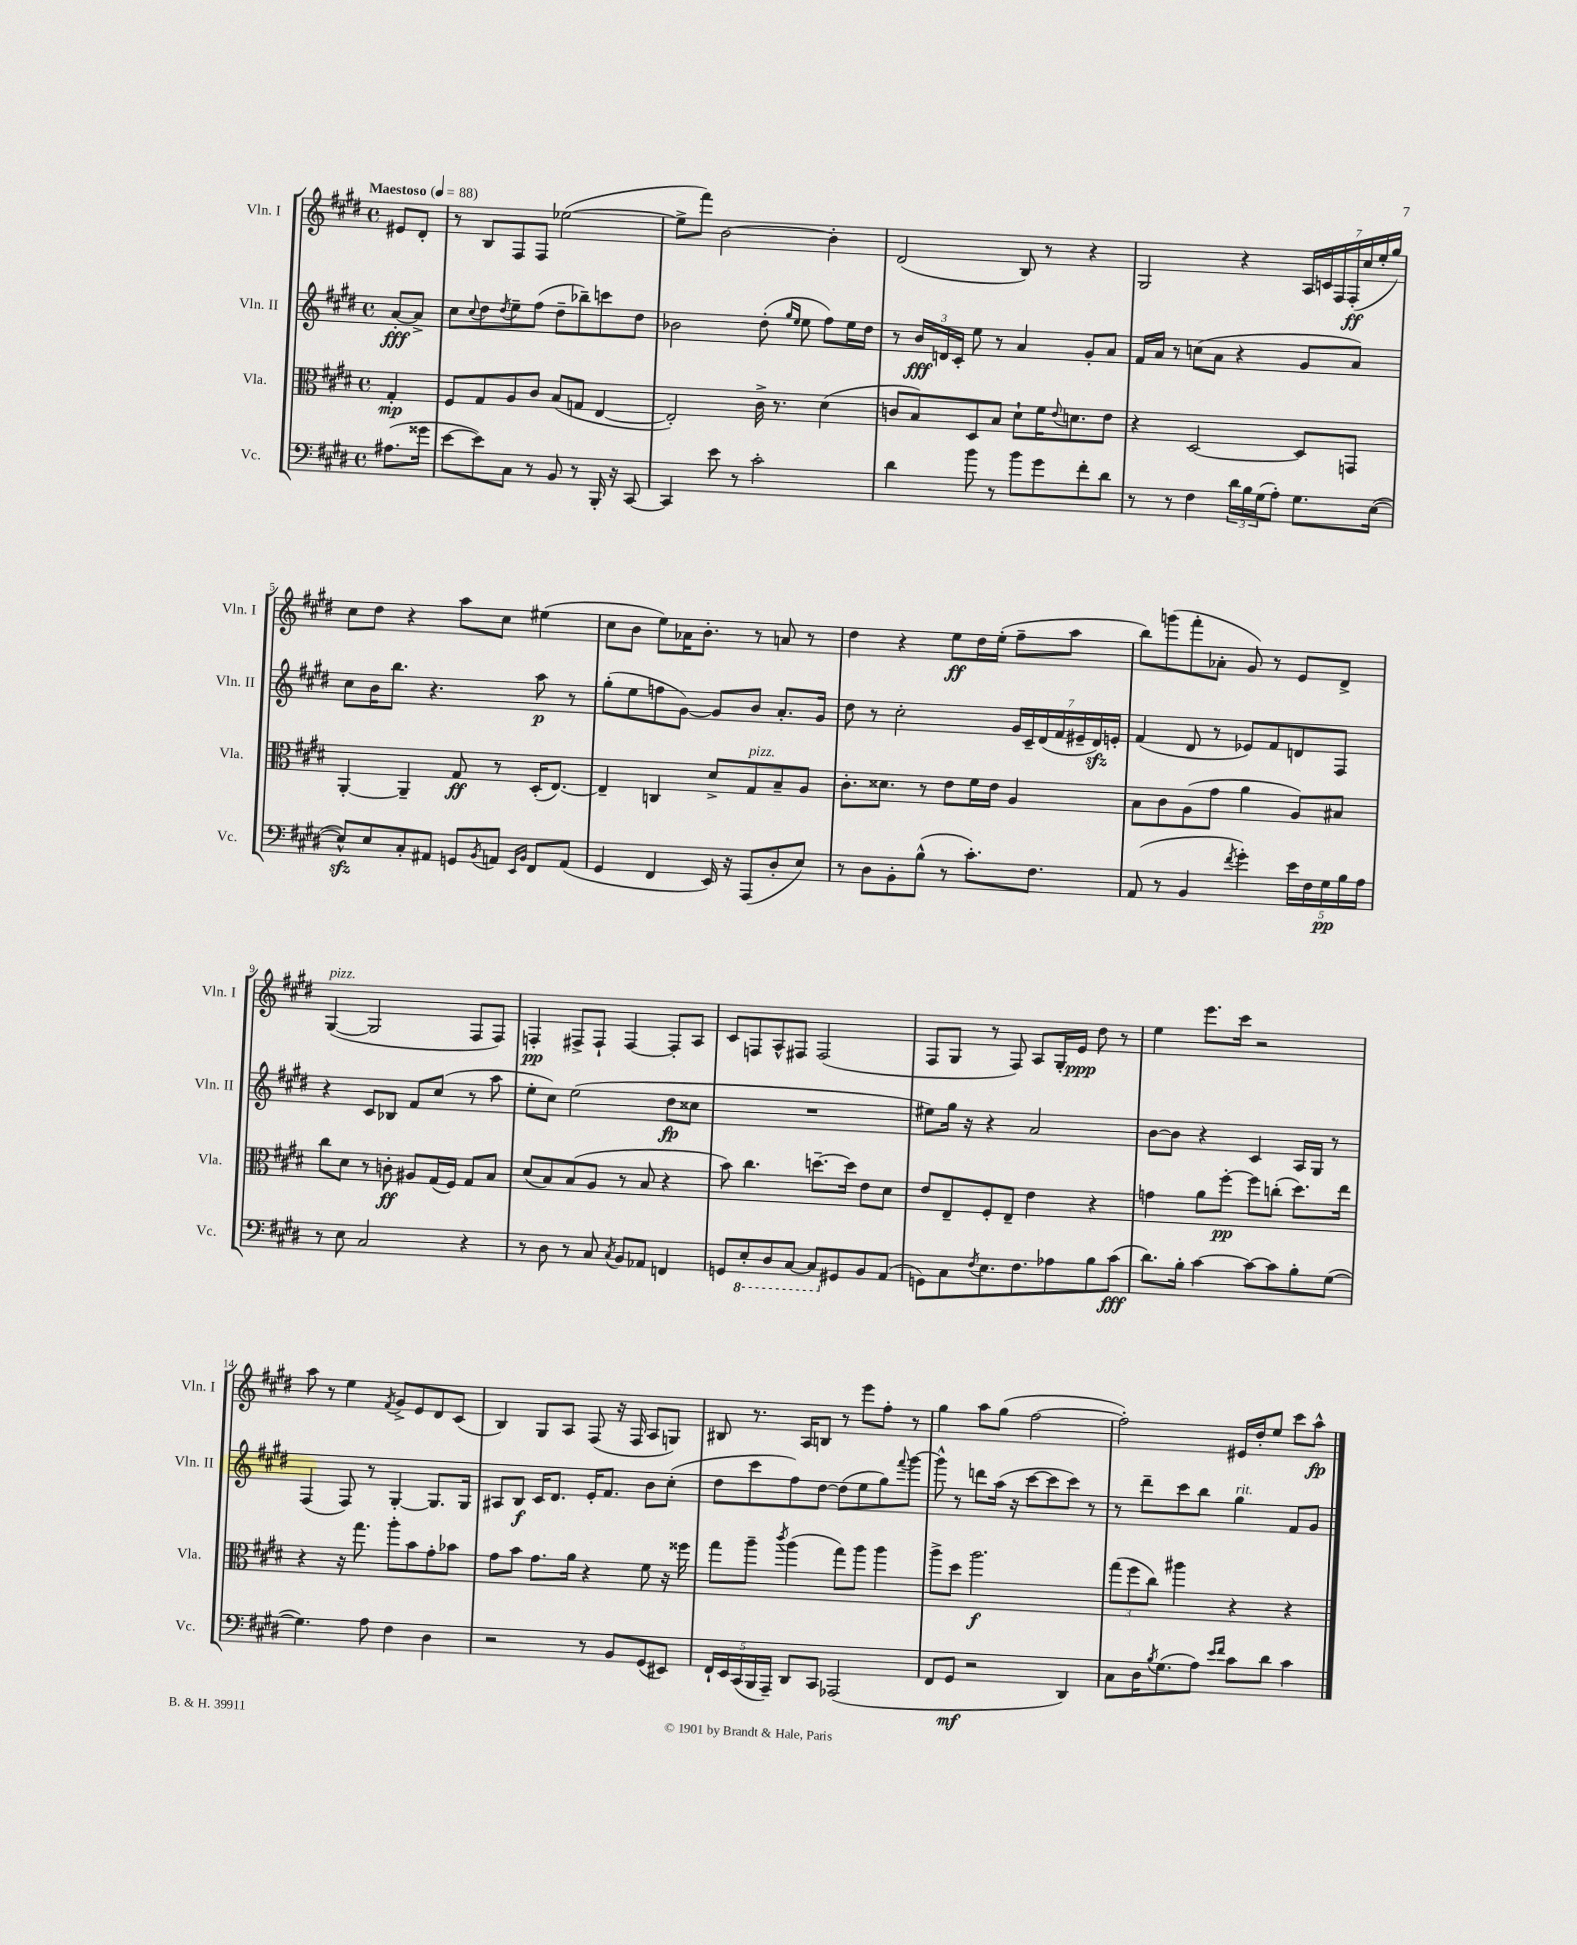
<<
\new StaffGroup <<
\new Staff = "s0" \with { instrumentName = "Vln. I" shortInstrumentName = "Vln. I" } {
    \clef treble \key e \major \defaultTimeSignature \time 4/4 \partial 4 \tempo "Maestoso" 4 = 88
    eis'8 dis'8-. |
    r8 b8 fis8 fis8 ees''2~( |
    ees''8-> fis'''8) b'2~ b'4-. |
    dis'2( b8) r8 r4 |
    gis2 r4 \tuplet 7/4 { a16 c'16 fis16 fis16-.\ff( cis''16 e''16-. gis''16) } |
    cis''8 dis''8 r4 a''8 cis''8 eis''4( |
    cis''8 b'8 e''8) aes'16 b'8.-. r8 a'8 r8 |
    dis''4 r4 e''8\ff dis''16 e''16-.( fis''8-- a''8 |
    b''8) g'''8( fis'''8-. aes'8-. gis'8) r8 e'8 dis'8-> |
    gis4~^\markup { \italic "pizz." }( gis2 fis8 fis8) |
    f4-.\pp fis8-> fis8-! fis4~ fis8-. a8 |
    cis'8 f8 a8-^ fis8 fis2( |
    fis8 gis8 r8 fis8) a8 gis16-. e'16\ppp dis''8 r8 |
    e''4 e'''8. cis'''16 r2 |
    a''8 r8 e''4 \acciaccatura { fis'8 } gis'8-> e'8 dis'8 cis'8( |
    b4) gis8 a8 fis8( r16 fis16 a8 g8) |
    bis8 r8. a16 b8 r8 e'''8 fis''8-. r8 |
    gis''4 a''8 gis''8( fis''2~ |
    fis''2-.) eis'16 dis''16-. e''8 cis'''8 a''8-^\fp \bar "|." |
}
\new Staff = "s1" \with { instrumentName = "Vln. II" shortInstrumentName = "Vln. II" } {
    \clef treble \key e \major \defaultTimeSignature \time 4/4 \partial 4
    a'8~-.\fff a'8-> |
    cis''8 \appoggiatura { cis''8 } dis''8 \acciaccatura { dis''8 } e''8-- fis''8( dis''8-- bes''8--) c'''8 dis''8 |
    bes'2 dis''8-.( \grace { gis''16 e''16 } e''8 fis''8) e''16 dis''16 |
    r8 \tuplet 3/2 { b'16\fff d'16 cis'16-. } e''8 r8 a'4 gis'8-. a'8 |
    fis'16 a'16 r8 c''8( a'8 r4 gis'8 a'8) |
    cis''8 b'16 b''8. r4. a''8\p r8 |
    gis''8-.( e''8 f''8 gis'8~) gis'8 b'8 a'8.-. gis'16 |
    dis''8 r8 cis''2-. \tuplet 7/4 { gis'16 cis'16-- dis'16( fis'16 eis'16-- dis'16\sfz) e'16-. } |
    fis'4( dis'8 r8 ees'8) fis'8 d'8 fis8 |
    r4 cis'8 bes8 fis'8 cis''8( r8 a''8 |
    e''8-. cis''8) e''2( dis''8\fp cisis''8 |
    R1 |
    eis''8) gis''16 r16 r4 a'2 |
    b'8~ b'8 r4 cis'4 a16 gis16 r8 |
    fis4( fis8) r8 gis4~-. gis8. gis16 |
    ais8 b8\f cis'16 dis'8. e'16-. fis'8. b'8 cis''8-.( |
    dis''8 cis'''8 fis''8) dis''8~ dis''8( e''8 gis''8) \appoggiatura { fis'''8 } gis'''8~ |
    gis'''8-^ r8 d'''8 a''16( r16 cis'''8~ cis'''8 cis'''8) r8 |
    r8 dis'''8-- cis'''8 b''8 gis''4^\markup { \italic "rit." } fis'8 gis'8 \bar "|." |
}
\new Staff = "s2" \with { instrumentName = "Vla." shortInstrumentName = "Vla." } {
    \clef alto \key e \major \defaultTimeSignature \time 4/4 \partial 4
    gis4-.\mp |
    fis8 gis8 a8 cis'8 b8( g8 e4~ |
    e2-.) cis'16-> r8. dis'4( |
    c'8 b8) dis8 b8 dis'8-! fis'16 \appoggiatura { e'8 } d'8. e'8 |
    r4 dis2~ dis8 g,8 |
    a,4~-. a,4-- gis8\ff r8 dis16-.( e8.~) |
    e4-- c4 dis'8-> gis8^\markup { \italic "pizz." } b8-- a8 |
    cis'8.-. disis'8. r8 e'8 fis'16 e'16 a4 |
    b8 cis'8 a8( gis'8 a'4 a8) bis8 |
    cis''8 dis'8 r8 c'8-.\ff ais8 gis16( fis16) gis8 b8 |
    dis'8( b8) b8( a8 r8 b8 r4 |
    b'8) cis''4. d''8.~-- d''16 e'8 dis'8 |
    e'8 e8-- fis8-. e8-- e'4 r4 |
    g'4 a'8 fis''8~-.\pp fis''8 c''8-.( dis''8.) e''16 |
    r4 r16 gis''8. a''8-. b'8 gis'8-. bes'8 |
    gis'8 b'8 gis'8. a'16 r4 fis'8 r16 fisis''16 |
    gis''8 a''8-- \acciaccatura { cis'''8 } a''4( gis''8) a''8 a''4 |
    a''8-> dis''8 a''2.\f |
    \tuplet 3/2 { gis''8( fis''8 cis''8) } ais''4 r4 r4 \bar "|." |
}
\new Staff = "s3" \with { instrumentName = "Vc." shortInstrumentName = "Vc." } {
    \clef bass \key e \major \defaultTimeSignature \time 4/4 \partial 4
    ais8.( gisis'16 |
    e'8~ e'8) cis8 r8 b,8 r8 b,,16-. r16 cis,8~ |
    cis,4 e'8 r8 cis'2-. |
    dis'4 b'8 r8 b'8 gis'8 fis'8-. dis'8 |
    r8 r8 fis4 \tuplet 3/2 { dis'16 b16 gis16( } a8-.) gis8. e16~( |
    e8-^\sfz) e8 cis8-. ais,8 g,8 \acciaccatura { b,8 } a,8 \grace { e,16 b,16 } fis,8 a,8( |
    gis,4 fis,4 e,16) r16 a,,8( dis8-. e8) |
    r8 dis8 b,8-. b8-^( r8 cis'8.-.) fis8. |
    a,8( r8 b,4 \acciaccatura { fis'8 } gis'4-.) \tuplet 5/4 { e'16 fis16 gis16\pp b16 a16 } |
    r8 e8 cis2 r4 |
    r8 dis8 r8 cis8 \acciaccatura { cis8 } b,8 aes,8 f,4 |
    g,8 \ottava #-1 e,8-. dis,8 cis,8~ cis,8 \ottava #0 gis,8 b,8 a,8( |
    g,8) cis8 \acciaccatura { fis8 } e8. fis8. aes8 b8 cis'8\fff( |
    dis'8.) b16-. cis'4~ cis'8~ cis'8 b8-. gis8~( |
    gis4.) a8 fis4 dis4 |
    r2 r8 b,8 gis,8( eis,8) |
    \tuplet 5/4 { fis,16-! e,16 cis,16( b,,16 a,,16--) } dis,8 cis,8 aes,,2( |
    fis,8 gis,8\mf r2 dis,4) |
    cis8 dis16 \acciaccatura { b8 } gis8.( a8) \grace { e'16 fis'16 } cis'8 dis'8 cis'4 \bar "|." |
}
>>
>>
